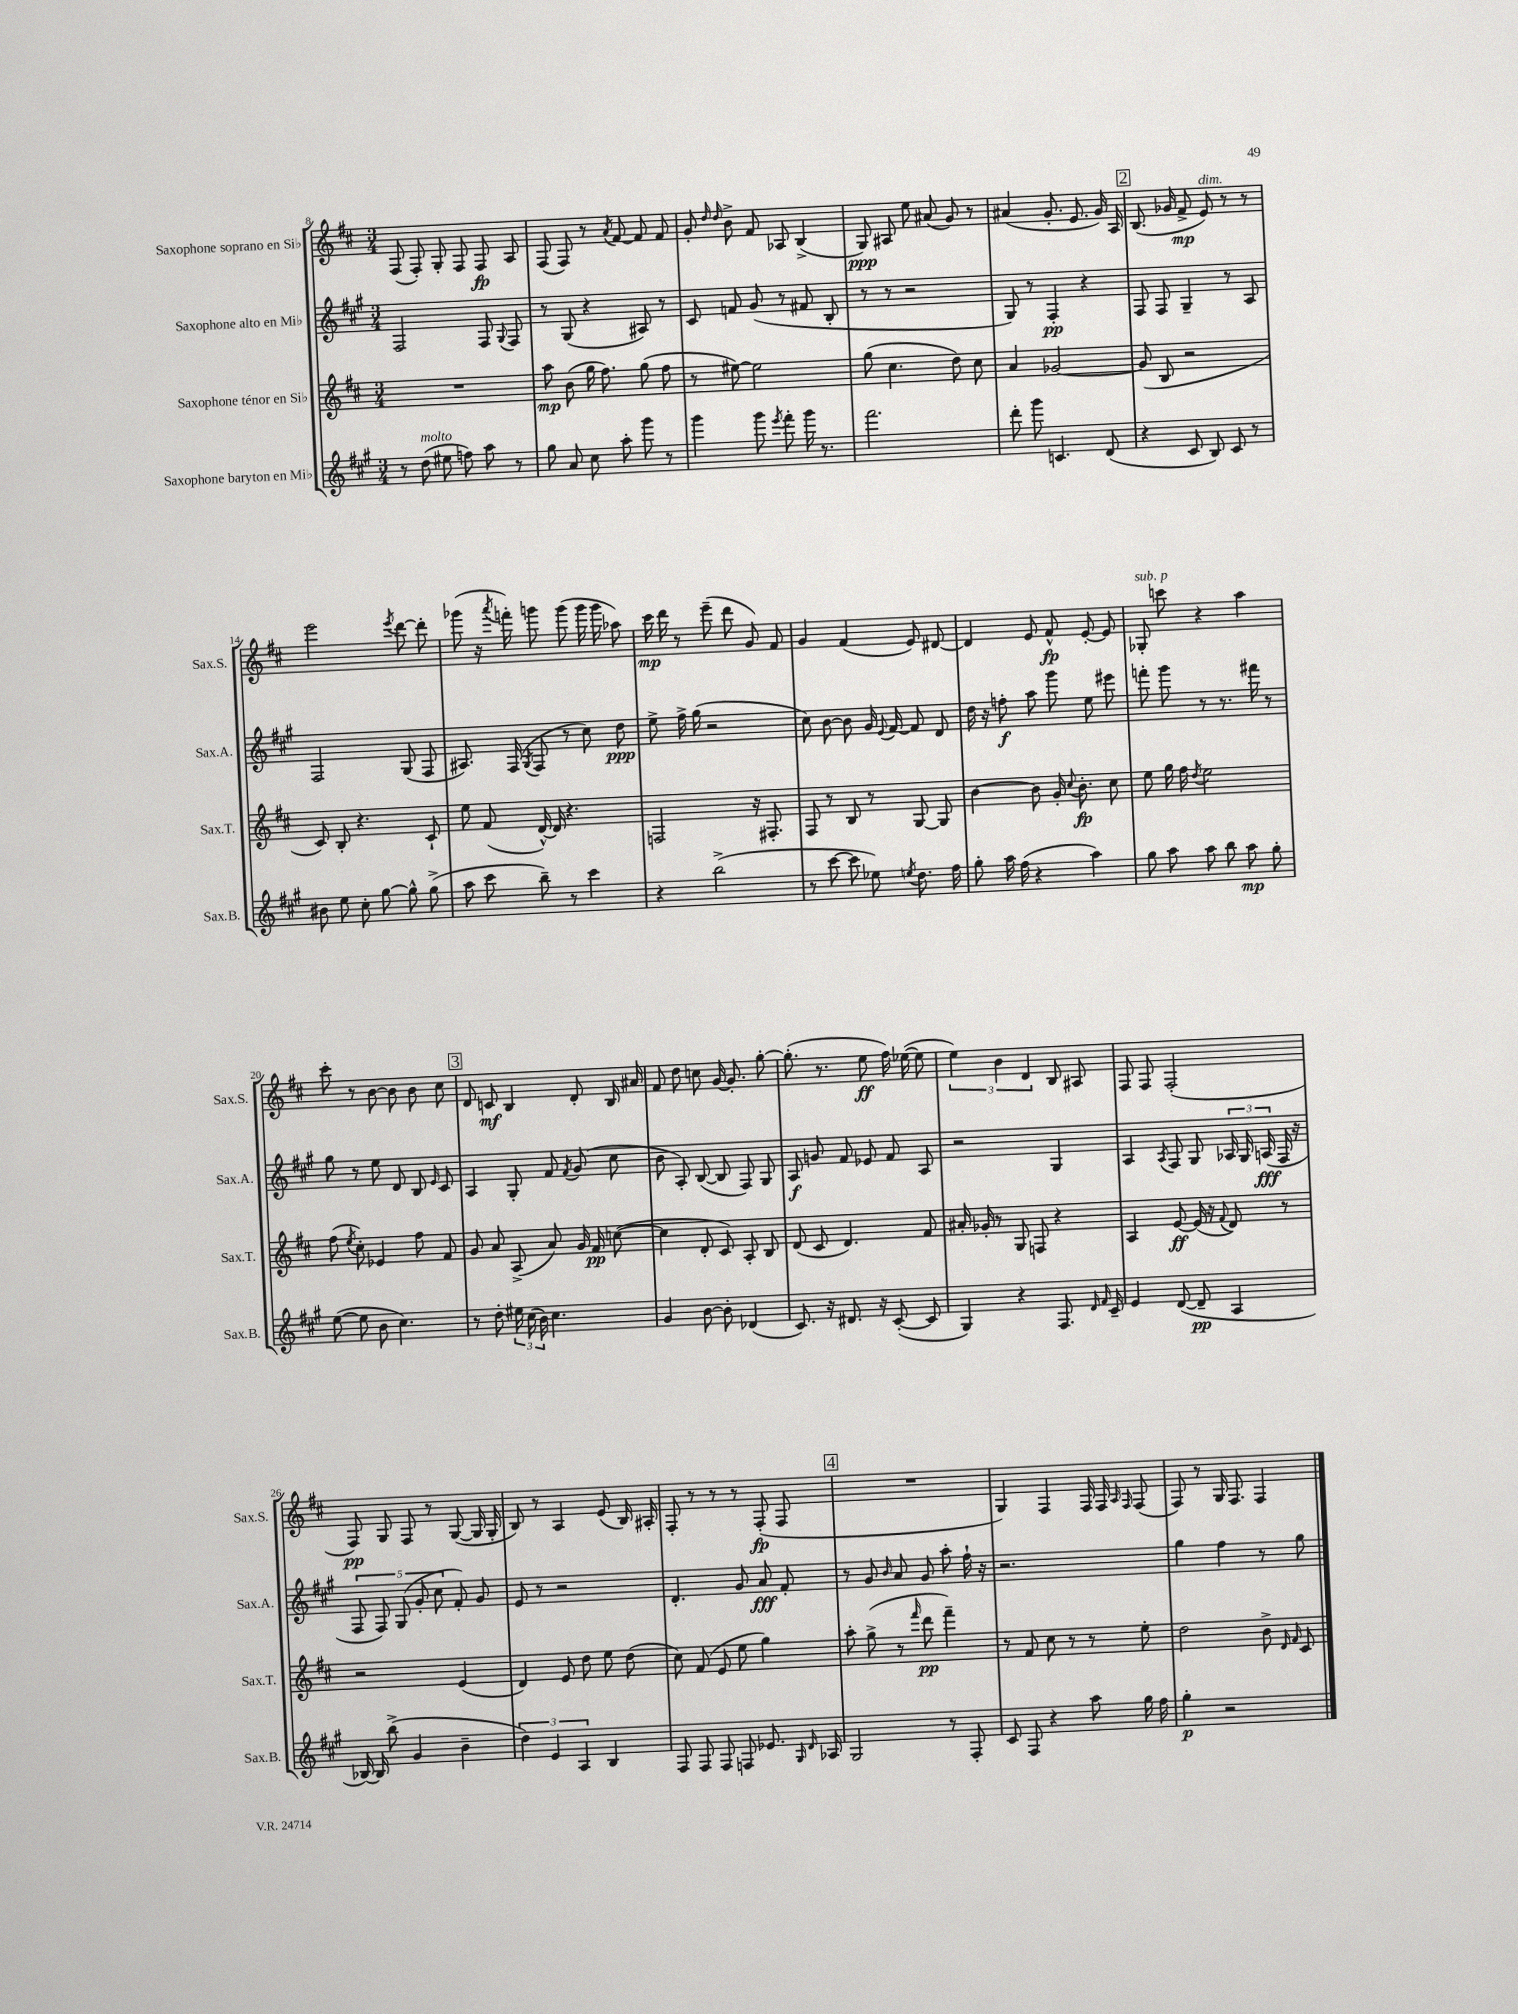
<<
\new StaffGroup <<
\new Staff = "s0" \with { instrumentName = "Saxophone soprano en Sib" shortInstrumentName = "Sax.S." } {
    \clef treble \key d \major \numericTimeSignature \time 3/4
    \autoBeamOff fis8( fis8-.) g8-. fis8 fis8\fp a8 |
    fis8( fis8) r8 \acciaccatura { a'8 } fis'8~ fis'8 fis'8 |
    g'8-. \grace { d''16 d''16 } b'8-> fis'8 aes8 b4->( |
    g8\ppp) ais8 e''8 ais'8( g'8) r8 |
    ais'4( g'8.-. e'8. g'16) a16 |
    \mark \markup { \box "2" } b8.( ges'16 fis'8->\mp e'8^\markup { \italic "dim." }) r8 r8 |
    e'''2 \acciaccatura { e'''8 } d'''8~ d'''8-. |
    ges'''8( r16 \acciaccatura { a'''8 } f'''16-.) g'''8 g'''8( g'''16 g'''16 aes''8) |
    cis'''16\mp d'''16 r8 e'''8--( d'''8 g'8) fis'8 |
    g'4 fis'4( e'8) dis'8~ |
    dis'4 e'8 fis'8-^\fp e'8~-. e'8 |
    ges8-.^\markup { \italic "sub. p" } c'''8 r4 a''4 |
    cis'''8-. r8 b'8~ b'8 b'8 cis''8 |
    \mark \markup { \box "3" } d'8 c'8\mf b4 d'8-. b16 ais'16 |
    fis'8 d''8 c''8 g'16~ g'8.-. g''8~-. |
    g''8.-.( r8. e''8\ff fis''16) ees''16~( ees''8 |
    \tuplet 3/2 { e''4) b'4 d'4 } b8 ais8 |
    fis8 fis8 fis2-.( |
    fis8\pp) g8 fis8 r8 g8~( g16 g16-. |
    b8) r8 a4 e'8( b16) ais16-. |
    fis8-. r8 r8 r8 fis8-.\fp( fis8 |
    \mark \markup { \box "4" } R2. |
    g4) fis4 fis16 fis16 \grace { a16 fis16 } fis8( |
    fis8) r8 g16 fis8. fis4 \bar "|." |
}
\new Staff = "s1" \with { instrumentName = "Saxophone alto en Mib" shortInstrumentName = "Sax.A." } {
    \clef treble \key a \major \numericTimeSignature \time 3/4
    \autoBeamOff fis2 fis8 \appoggiatura { gis8 } fis8 |
    r8 gis8( r4 ais8) r8 |
    cis'8 f'8 gis'8( r8 fis'8 b8-. |
    r8 r8 r2 |
    gis8) r8 fis4-.\pp r4 |
    \mark \markup { \box "2" } fis8 fis8 gis4-- r8 a8 |
    fis2 gis8( fis8 |
    ais8.) fis16( \acciaccatura { gis8 } fis8 r8 cis''8) d''8\ppp |
    e''8-> fis''16-> gis''16( r2 |
    cis''8) b'8~ b'8 gis'16 \appoggiatura { e'8 } fis'16~ fis'8 d'8 |
    d''16 r16 f''8-.\f a''8 gis'''8 e''8 eis'''8 |
    f'''8-. gis'''8 r8 r8. fis'''16 r8 |
    gis''8 r8 e''8 d'8 b8 \grace { e'16 } cis'8 |
    \mark \markup { \box "3" } a4 gis8-. fis'8 \acciaccatura { fis'8 } gis'8( cis''8 |
    b'8 a8-.) b8~( b8 fis8) gis8 |
    a8\f g'8 fis'8 ees'8 fis'8 a8 |
    r2 gis4 |
    a4 \acciaccatura { a8 } fis8 gis8 \tuplet 3/2 { aes16 gis16 a16\fff( } fis16 r16 |
    \tuplet 5/4 { fis8 fis8) gis8( gis'8-. cis''8 } fis'8-.) gis'8 |
    e'8 r8 r2 |
    d'4.-. gis'8 a'8\fff fis'8-. |
    \mark \markup { \box "4" } r8 gis'8 \grace { b'16 } a'8 gis'8 a''8-. fis''16-! r16 |
    r2. |
    gis''4 fis''4 r8 gis''8 \bar "|." |
}
\new Staff = "s2" \with { instrumentName = "Saxophone ténor en Sib" shortInstrumentName = "Sax.T." } {
    \clef treble \key d \major \numericTimeSignature \time 3/4
    \autoBeamOff R2. |
    a''8\mp b'8( g''16 fis''8.) g''8( fis''8 |
    r8 eis''8~) eis''2 |
    g''8( cis''4. d''8) cis''8 |
    a'4 ges'2~ |
    \mark \markup { \box "2" } ges'8( b8 r2 |
    cis'8) b8-. r4. cis'8-! |
    e''8 fis'8( d'16~-^) d'16 r4. |
    f2 r16 fis8.-. |
    fis8 r8 b8 r8 g8~ g8 |
    b'4~ b'8 g'16-. \appoggiatura { cis''8 } b'8.-.\fp cis''8 |
    e''8 g''16 fis''16 \acciaccatura { d''8 } e''2 |
    fis''8( \acciaccatura { e''8 } cis''8-.) ees'4 fis''8 fis'8 |
    \mark \markup { \box "3" } g'8 a'8 a8->( a'8) g'16 fis'16\pp c''8~( |
    c''4 d'8-. cis'8) a8-. b8 |
    d'8( cis'8 d'4.) fis'8 |
    ais'16-. ges'16-. r8 g8 f8 r4 |
    a4 e'8~\ff e'16( r16 \appoggiatura { fis'8 } d'8) r8 |
    r2 e'4( |
    d'4) e'8 d''8 e''8 d''8( |
    cis''8) fis'8( e'8 e''8 g''4) |
    \mark \markup { \box "4" } a''8-. g''8->( r8 \grace { fis'''16 } d'''8\pp fis'''4--) |
    r8 fis'8 cis''8 r8 r8 e''8-. |
    d''2 b'8-> \grace { d'16 fis'16 } cis'8 \bar "|." |
}
\new Staff = "s3" \with { instrumentName = "Saxophone baryton en Mib" shortInstrumentName = "Sax.B." } {
    \clef treble \key a \major \numericTimeSignature \time 3/4
    \autoBeamOff r8 d''8^\markup { \italic "molto" }( eis''8 f''8) a''8 r8 |
    gis''8 a'8 cis''8 a''8-. gis'''8 r8 |
    gis'''4 gis'''8 \acciaccatura { e'''8 } fis'''8-. gis'''16 r8. |
    fis'''2. |
    d'''8-. gis'''8 c'4. d'8( |
    \mark \markup { \box "2" } r4 cis'8 b8) cis'8 r8 |
    bis'8 e''8 cis''8-. gis''8~ gis''8-^ gis''8->( |
    a''8 cis'''8 b''8--) r8 cis'''4 |
    r4 b''2->( |
    r8 cis'''8~ cis'''8 ees''8) \acciaccatura { e''8 } d''8. fis''16 |
    gis''8-. a''16 fis''16( r4 a''4) |
    gis''8 a''8 a''8 b''8 a''8\mp gis''8-. |
    e''8~( e''8 b'8 cis''4.) |
    \mark \markup { \box "3" } r8 d''8-. \tuplet 3/2 { eis''16 cis''16( b'16) } cis''4. |
    gis'4 b'8~ b'8-. des'4( |
    cis'8.) r16 dis'8. r16 cis'8~-.( cis'8 |
    gis4) r4 fis8. \grace { d'16 fis'16 } cis'16-- |
    e'4 d'8~( d'8--\pp a4 |
    bes16~) bes16 b''8->( gis'4 b'4-- |
    \tuplet 3/2 { d''4) e'4 a4 } b4 |
    fis8 fis8 fis8 f8 ees'8. \grace { gis16 d'16 } aes16 |
    \mark \markup { \box "4" } gis2 r8 fis8-. |
    cis'8 fis8 r4 a''8 gis''16 fis''16 |
    gis''4-.\p r2 \bar "|." |
}
>>
>>
\layout { \context { \Score currentBarNumber = #8 } }
